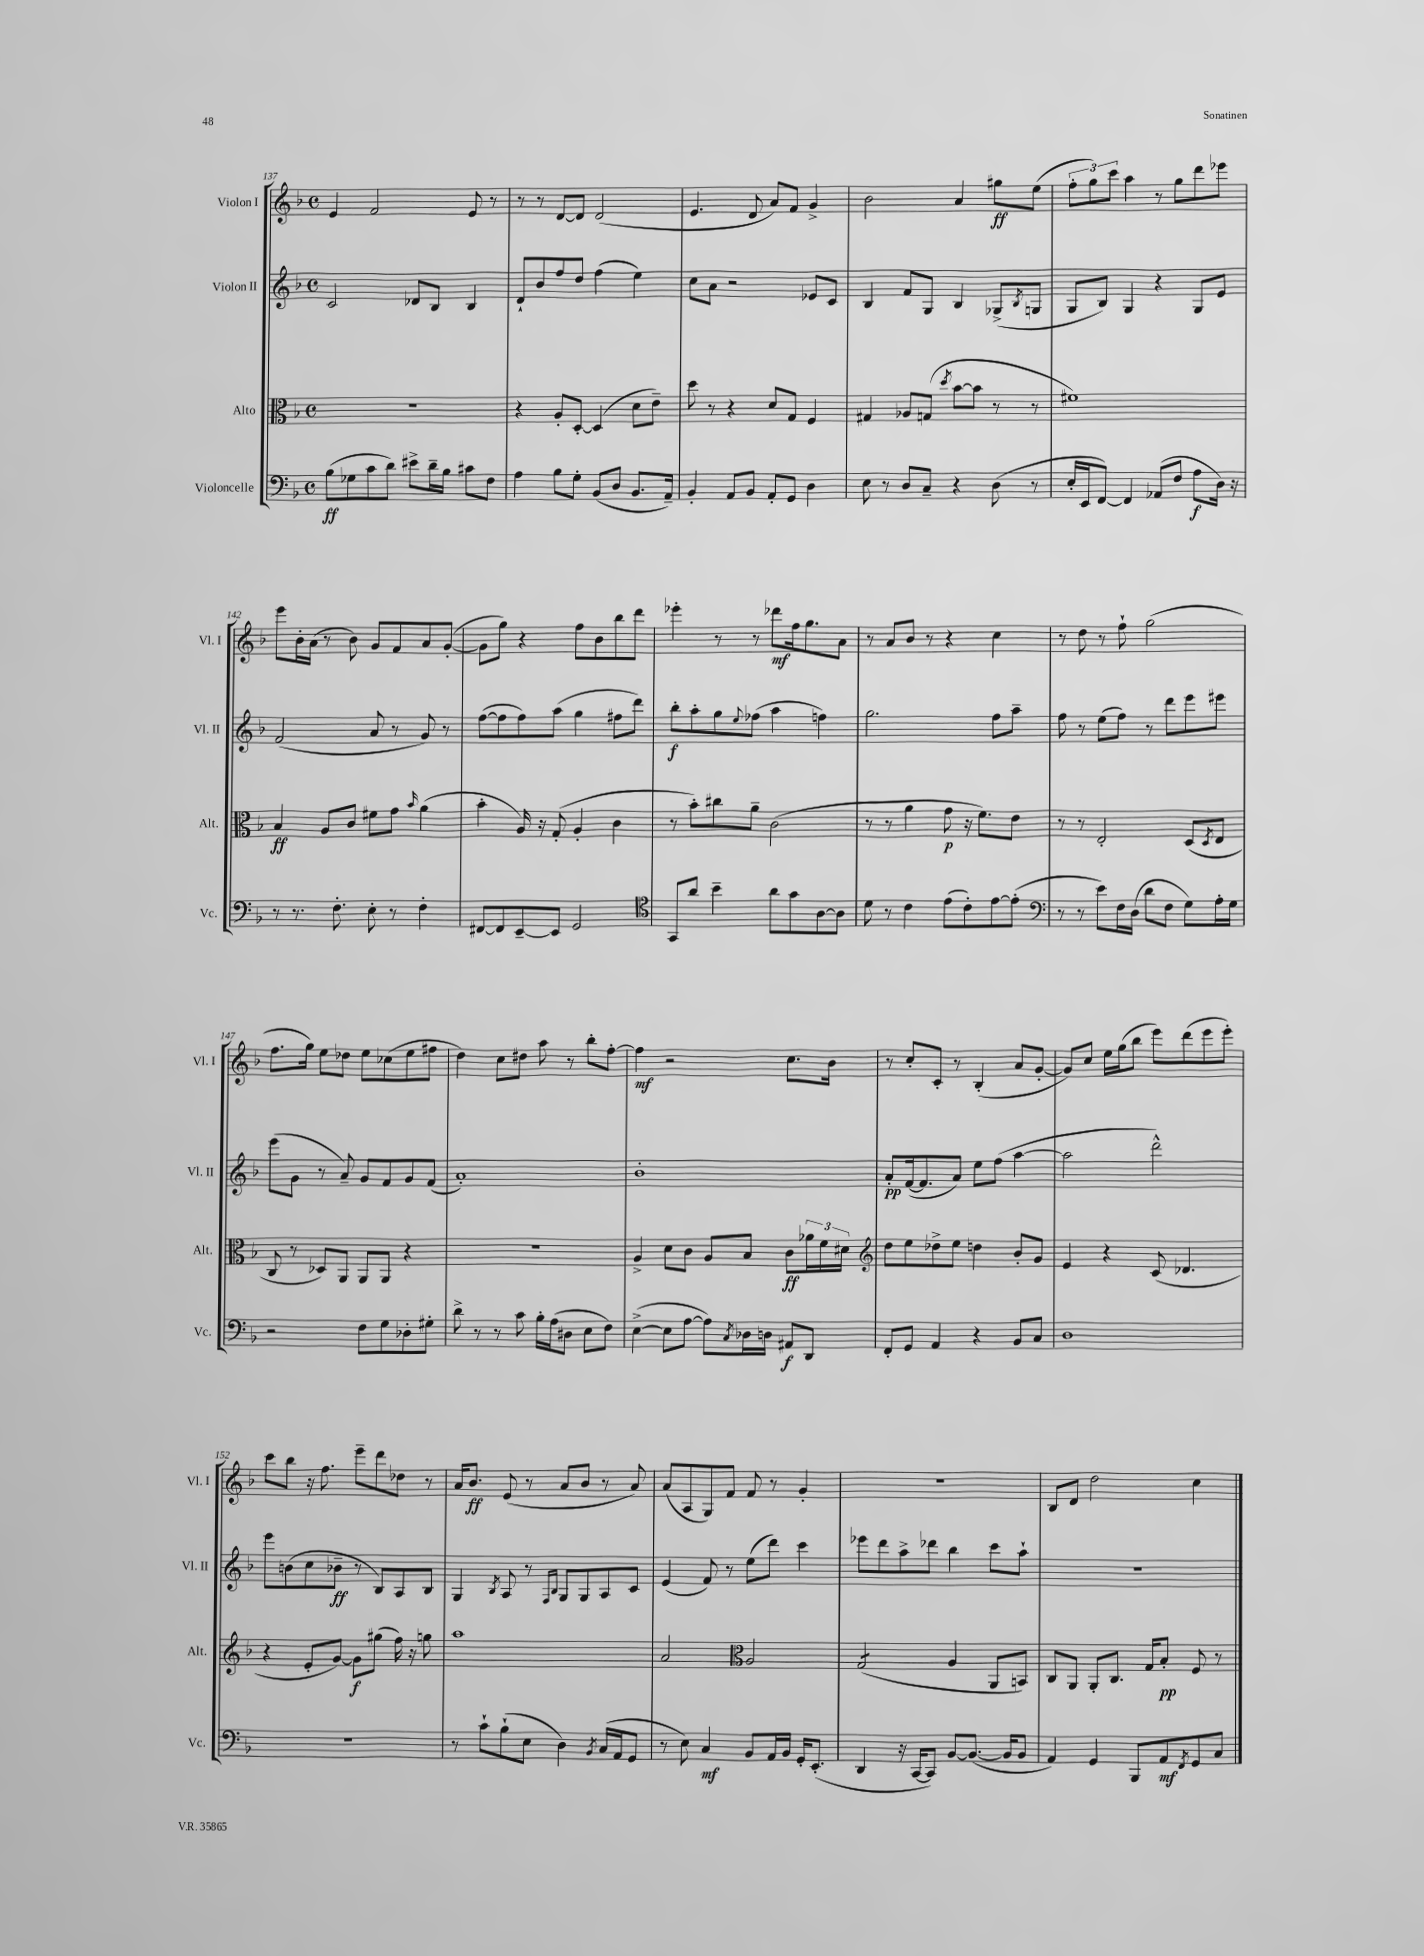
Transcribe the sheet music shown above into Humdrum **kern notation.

**kern	**kern	**kern	**kern
*staff4	*staff3	*staff2	*staff1
*clefF4	*clefC3	*clefG2	*clefG2
*k[b-]	*k[b-]	*k[b-]	*k[b-]
*M4/4	*M4/4	*M4/4	*M4/4
*met(c)	*met(c)	*met(c)	*met(c)
(8B-	1r	2c	4e
8G-	.	.	.
8c	.	.	2f
8d)	.	.	.
8e#^	.	8d-	.
16d~	.	8B-	.
16B-	.	.	.
8c#	.	4B-	8e
8F	.	.	8r
=	=	=	=
4A	4r	8d`	8r
.	.	8b-	8r
8B-	8A'	8ff	[8d
8G'	[8D'	8dd	8d]
(8BB-	(4D]	(4ff	(2d
8D	.	.	.
8.BB-	8d	4ee)	.
.	8e~)	.	.
16AA~)	.	.	.
=	=	=	=
4BB-'	8dd	8cc	4.e
.	8r	8a	.
8AA	4r	2r	.
8BB-	.	.	8d
8AA'	8d	.	8a)
8GG	8G	.	8f
4D	4F	8e-	4g^
.	.	8c	.
=	=	=	=
8E	4G#	4B-	2b-
8r	.	.	.
8D	8A-	8f	.
8C~	(8G	8G	.
.	8qdd	.	.
4r	[8b-	4B-	4a
.	8b-]	.	.
(8D	8r	(8G-^	8gg#
.	.	8qB-	.
8r	8r	8G	(8ee
=	=	=	=
16E'	1f#)	8G	12ff'
16EE	.	.	.
.	.	.	12gg)
[8FF)	.	8B-)	.
.	.	.	12ccc
4FF]	.	4G	4aa
(8AA-	.	4r	8r
8F	.	.	8gg
8A	.	8G	8ddd
16D)	.	8e	8eee-
16r	.	.	.
=	=	=	=
8r	4B-	(2f	8eee
8.r	.	.	16b-'
.	.	.	(16a
.	8A	.	8r
8.F'	.	.	.
.	8c	.	8b-)
8E'	8f#	8a	8g
8r	8g	8r	8f
.	16qqb-	.	.
4F'	(4a	8g)	8a
.	.	8r	([8g'
=	=	=	=
[8FF#	4b-'	([8ff	8g]
8FF#]	.	8ff]	8gg)
[8EE~	16A)	8ff)	4r
.	16r	.	.
8EE]	(8G'	(8aa	.
2GG	4A'	4gg	8ff
.	.	.	8b-
.	4c	8ff#	8bb-
.	.	8ddd)	8ddd
=	=	=	=
*clefC4	*	*	*
8GG	8r	8bb-'	4eee-'
8a	8b-')	8aa'	.
4b-~	8cc#	8gg	8r
.	.	8qqee	.
.	8a~	(8ff-	8r
8a	(2c	4aa	8ddd-
8g	.	.	16ff
.	.	.	8.gg
[8A	.	4ff)	.
8A]	.	.	8a
=	=	=	=
8d	8r	2.gg	8r
8r	8r	.	8a
4c	4a	.	8b-
.	.	.	8r
(8e	8g	.	4r
8c')	16r	.	.
.	8.f)	.	.
[8e	.	8ff	4cc
(8e']	8e	8aa~	.
=	=	=	=
*clefF4	*	*	*
8r	8r	8ff	8r
8r	8r	8r	8dd
8e)	2E'	(8ee	8r
16F	.	8ff)	8ff`
(16D	.	.	.
8d	.	8r	(2gg
8F	.	8ddd	.
8G)	(8D	8eee	.
.	8qD	.	.
16A'	8E	8eee#	.
16G	.	.	.
=	=	=	=
2r	8C	(8eee	8.ff
.	8r	8g	.
.	.	.	16gg)
.	8D-)	8r	8ee
.	8AA	8a~)	8dd-
8F	8AA	8g	8ee
8G	8AA	8f	(8cc-
8D-'	4r	8g	8ee
8G#'	.	(8f	8ff#
=	=	=	=
8d^	1r	1a')	4dd)
8r	.	.	.
8r	.	.	8cc
8c	.	.	8dd#
16B-'	.	.	8aa
(16A	.	.	.
8D#	.	.	8r
8E	.	.	8bb-'
8F)	.	.	[8ff'
=	=	=	=
([4E^	4A^	1b-'	4ff]
8E]	8d	.	2r
[8A	8c	.	.
8A])	8A	.	.
8qC	.	.	.
16D-	8B-	.	.
16D	.	.	.
8AA#	8c	.	8.cc
8DD	24a-	.	.
.	24f	.	.
.	.	.	16b-
.	24d#	.	.
=	=	=	=
*	*clefG2	*	*
8FF'	8dd	8a'	8r
8GG	8ee	([16f	8cc'
.	.	8.f]	.
4AA	8dd-^	.	8c'
.	8ee	8a)	8r
4r	4dd	8ee	(4B-'
.	.	(8ff	.
8BB-	8b-'	[4aa	8a
8C	8g	.	[8g'
=	=	=	=
1D	4e	2aa]	8g])
.	.	.	8cc
.	4r	.	16ee
.	.	.	(16gg
.	.	.	8bb-
.	(8c	2ddd^^)	8eee)
.	4.d-	.	(8ddd
.	.	.	8eee
.	.	.	8eee')
=	=	=	=
1r	4r	8eee	8ccc
.	.	(8b	8bb-
.	8e'	8cc	16r
.	.	.	8.ff
.	[8g)	8b-~	.
.	8g]	8r	8eee~
.	(8gg#	8B-)	8ddd
.	16ff)	8A	8dd-
.	16r	.	.
.	8gg	8B-	8r
=	=	=	=
8r	1aa	4G	16a
.	.	.	8.b-
8c`	.	.	.
.	.	8qB-	.
(8B-`	.	8A	(8e
8E	.	8r	8r
.	.	16qqF	.
.	.	16qqB-	.
4D)	.	8G	8a
.	.	8G	8b-
8qBB-	.	.	.
(16C	.	8A	8r
16AA	.	.	.
8GG	.	8c	8a)
=	=	=	=
8r	2a	(4e	(8a
8E)	.	.	8A
4C	.	8f)	8G)
.	.	8r	8f
*	*clefC3	*	*
8BB-	2A	(8ee	8f
16AA	.	8ddd)	8r
16BB-	.	.	.
16GG'	.	4ccc	4g'
(8.EE'	.	.	.
=	=	=	=
4DD	(2G	8eee-	1r
.	.	8ddd	.
16r	.	8aa^	.
[16CC	.	.	.
8CC])	.	8ddd-	.
[8BB-	4A	4bb-	.
(8.BB-_	.	.	.
.	8AA	8ccc	.
16BB-]	.	.	.
8BB-	8BB)	8aa`	.
=	=	=	=
4AA)	8C	1r	8B-
.	8AA	.	8d
4GG	8AA'	.	2dd
.	8.C	.	.
8BBB-	.	.	.
.	16G	.	.
8AA	8B-'	.	.
8qFF	.	.	.
8GG	8F	.	4cc
8C	8r	.	.
==	==	==	==
*-	*-	*-	*-
